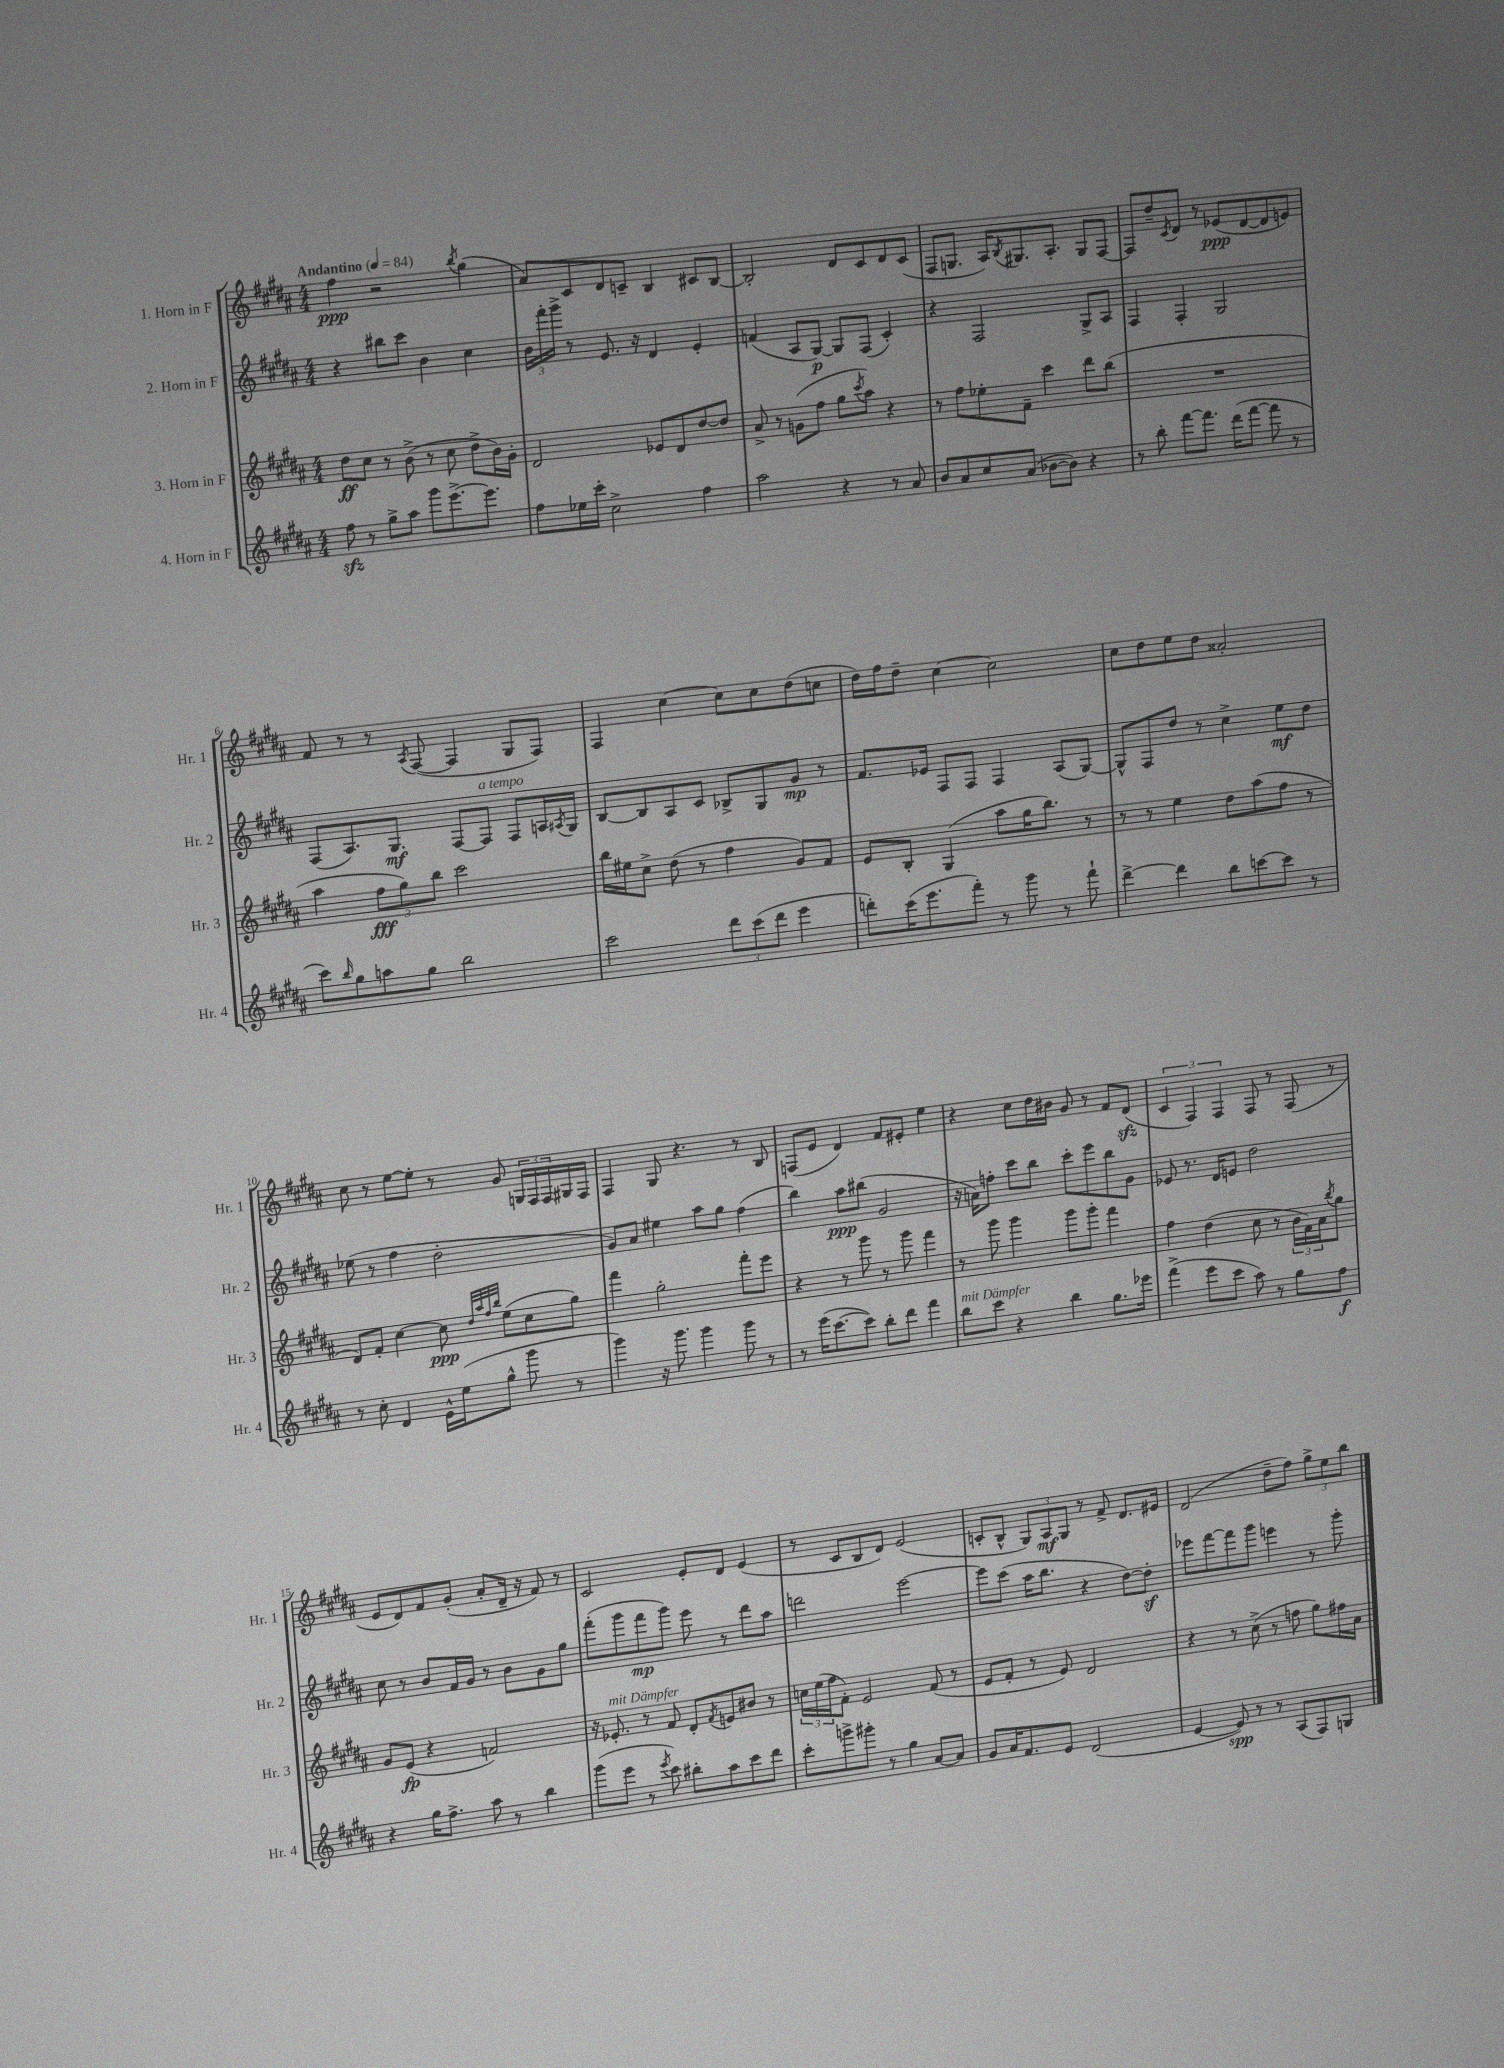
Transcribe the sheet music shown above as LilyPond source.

<<
\new StaffGroup <<
\new Staff = "s0" \with { instrumentName = "1. Horn in F" shortInstrumentName = "Hr. 1" } {
    \clef treble \key b \major \numericTimeSignature \time 4/4 \tempo "Andantino" 4 = 84
    fis''4\ppp r2 \acciaccatura { b''8 } gis''4( |
    ais'8) cis'8 dis'8 c'8-- b4 cis'8 b8~ |
    b2-. dis'8 cis'8 dis'8 cis'8( |
    fis8 g8. ais16) \acciaccatura { b8 } gis8. ais8.-. gis8 fis8~ |
    fis8 dis''8-- \acciaccatura { cis'8 } dis'8 r8 ees'8\ppp( dis'8~ dis'8 e'8) |
    fis'8 r8 r8 \acciaccatura { ais8 } fis8~( fis4 gis8 fis8) |
    fis4 cis''4~ cis''8 cis''8 dis''8( c''8 |
    dis''16) fis''16 dis''8-- cis''4~ cis''2 |
    cis''8 dis''8 e''8 dis''8 aisis'2-. |
    cis''8 r8 e''8~ e''8-. r8 gis'8 \tuplet 3/2 { g16 fis16 fis16 } gis16 fis16 |
    fis4 gis8 r4. r8 b8 |
    f8( e'8 dis'4) fis'8 eis'8-. e''4 |
    r4 cis''8 dis''16 bis'16 gis'8 r8 fis'8 dis'8\sfz( |
    \tuplet 3/2 { cis'4 fis4) fis4 } fis8 r8 fis8( r8 |
    e'8 dis'8) fis'8 gis'8-.( ais'8-. dis'16-- r16 fis'8) r8 |
    cis'2 e'8-. dis'8 e'4( |
    r8 cis'8 b8 dis'8) e'2( |
    c'8-. b8-^ \tuplet 3/2 { gis8) ais8\mf gis8 } r8 fis'8-> dis'8. eis'16 |
    dis'2( dis''8-- fis''8) \tuplet 3/2 { gis''8-> e''8 b''8 } \bar "|." |
}
\new Staff = "s1" \with { instrumentName = "2. Horn in F" shortInstrumentName = "Hr. 2" } {
    \clef treble \key b \major \numericTimeSignature \time 4/4
    r4 bis''8 cis'''8 b'4 cis''4 |
    \tuplet 3/2 { b'16 fis'''16-. gis'''16-> } r8 e'8. r16 dis'4 e'4-. |
    f'4( ais8 gis8~\p) gis8 fis8( cis'4-.) |
    r4 fis2 gis8-> ais8 |
    fis4 fis4-. gis2 |
    fis8( ais8.) gis8.\mf fis8~ fis8^\markup { \italic "a tempo" } fis8 a16 \acciaccatura { ais8 } gis16 |
    b8~ b8 ais8 cis'8 bes8-> gis8 gis'8\mp r8 |
    fis'8. ees'16 fis8 fis8 fis4 ais8( gis8~) |
    gis8-^ fis8 dis''8 r8 cis''4-> e''8\mf dis''8 |
    ees''8( r8 fis''4 dis''2-. |
    gis'8) ais'8 eis''4 ais''8 gis''8 fis''4( |
    b''4) ais''8\ppp bis''8( gis'2 |
    r16 a'16) f''8-. cis'''8 b''8 cis'''8-. e'''8 b''8 gis'8 |
    ees'8 r8. dis'16 e'8 dis''2 |
    cis''8 r8 b'8 fis'16 gis'16 r8 b'8 gis'8 gis''8 |
    fis'''8-.( gis'''8 fis'''8\mp gis'''8) e'''8 r8 dis'''8 ais''8 |
    d'''2 e'''2~ |
    e'''8 cis'''8( ais''16 b''8. r4 dis''8~) dis''8-.\sf |
    ees'''8 fis'''8~ fis'''8 gis'''8 e'''4 r8 gis'''8-. \bar "|." |
}
\new Staff = "s2" \with { instrumentName = "3. Horn in F" shortInstrumentName = "Hr. 3" } {
    \clef treble \key b \major \numericTimeSignature \time 4/4
    dis''8\ff cis''8 r8 b'8->( r8 cis''8 dis''8-> b'16) gis'16-. |
    dis'2 ees'8 dis'8 dis''8~ dis''8 |
    ais'8-> r8 g'8( fis''8 gis''8 \acciaccatura { cis'''8 } ais''8) r4 |
    r8 fis''8 ees''8-. fis'8-- cis'''4 dis'''8 b''8( |
    R1 |
    ais''4 \tuplet 3/2 { fis''8\fff gis''8) b''8 } cis'''2 |
    b''16 eis''16 cis''8-> dis''8( r8 fis''4 gis'8) fis'8 |
    e'8 b8-. gis4( ais''8 gis''16 b''8.) r8 |
    r8 r8 e''4 dis''8 ais''8( fis''8 r8 |
    dis'8) fis'8-. cis''4~ cis''8\ppp \grace { dis''32 ais''32 fis''32 b''32 } e''8( cis''8 gis''8) |
    fis'''4 gis''2-. fis'''8-. e'''8 |
    r4 r8 gis'''8 r8 gis'''8 fis'''4 |
    r8 gis'''8 gis'''4 gis'''8 gis'''8-. fis'''4 |
    fis''4 dis''4( cis''8 r8 \tuplet 3/2 { b'16 fis'16) ais'16 } \acciaccatura { b''8 } gis''8 |
    gis'8 e'8\fp( r4 f'2) |
    r16 ees'8.-.^\markup { \italic "mit Dämpfer" } r8 fis'8 dis'8-. \acciaccatura { fis'8 } e'8 bis'8 r8 |
    \tuplet 3/2 { c''16 e''16( fis''16 } fis'8-.) e'2 fis'8( r8 |
    e'8 fis'8-. r8 e'8) dis'2 |
    r4 r8 cis''8->( r8 f''8 gis''8) fis''16 ais'16 \bar "|." |
}
\new Staff = "s3" \with { instrumentName = "4. Horn in F" shortInstrumentName = "Hr. 4" } {
    \clef treble \key b \major \numericTimeSignature \time 4/4
    fis''8\sfz r8 gis''8-> ais''8 gis'''8 e'''8.~-> e'''8. |
    fis''8 ees''16 cis'''16-. cis''2-> fis''4 |
    ais''2 r4 r8 ais'8 |
    b'8 ais'8 cis''8 ais'8( bes'8~ bes'8) r4 |
    r8 b''8-. fis'''8~ fis'''8. dis'''16( fis'''8~ fis'''8 r8 |
    cis'''8) \grace { b''16 } gis''8 a''8 gis''8 b''2 |
    cis'''2 \tuplet 3/2 { dis'''8 cis'''8( dis'''8 } e'''4 |
    d'''8-.) cis'''16( e'''8. fis'''8-.) r8 gis'''8 r8 fis'''8-! |
    dis'''4~-> dis'''4 b''8 c'''8~ c'''8 r8 |
    r8 cis''8-. dis'4 e'16-^ e''16( gis''8-^ gis'''8 r8 |
    gis'''4) r16 gis'''8. gis'''4 gis'''8 r8 |
    r8 e'''16( cis'''8.~ cis'''8) b''8-. dis'''8 fis'''4 |
    b''8^\markup { \italic "mit Dämpfer" } cis'''8 r4 b''4 gis''8. ees'''16 |
    fis'''4->( e'''8 cis'''8 ais''8) r8 gis''8 fis''8\f |
    r4 gis''16 fis''8.-> ais''8 r8 b''4 |
    gis'''8( e'''8 r8 \acciaccatura { e'''8 } cis'''8) bis''8-. ais''8 cis'''8 dis'''8 |
    cis'''8-. g'''8-> gis'''8-. r8 gis''4 ais'8~ ais'8 |
    gis'8 ais'16 fis'8. e'8 dis'2( |
    e'4~ e'8\spp) r8 r8 ais8( fis8) g8 \bar "|." |
}
>>
>>
